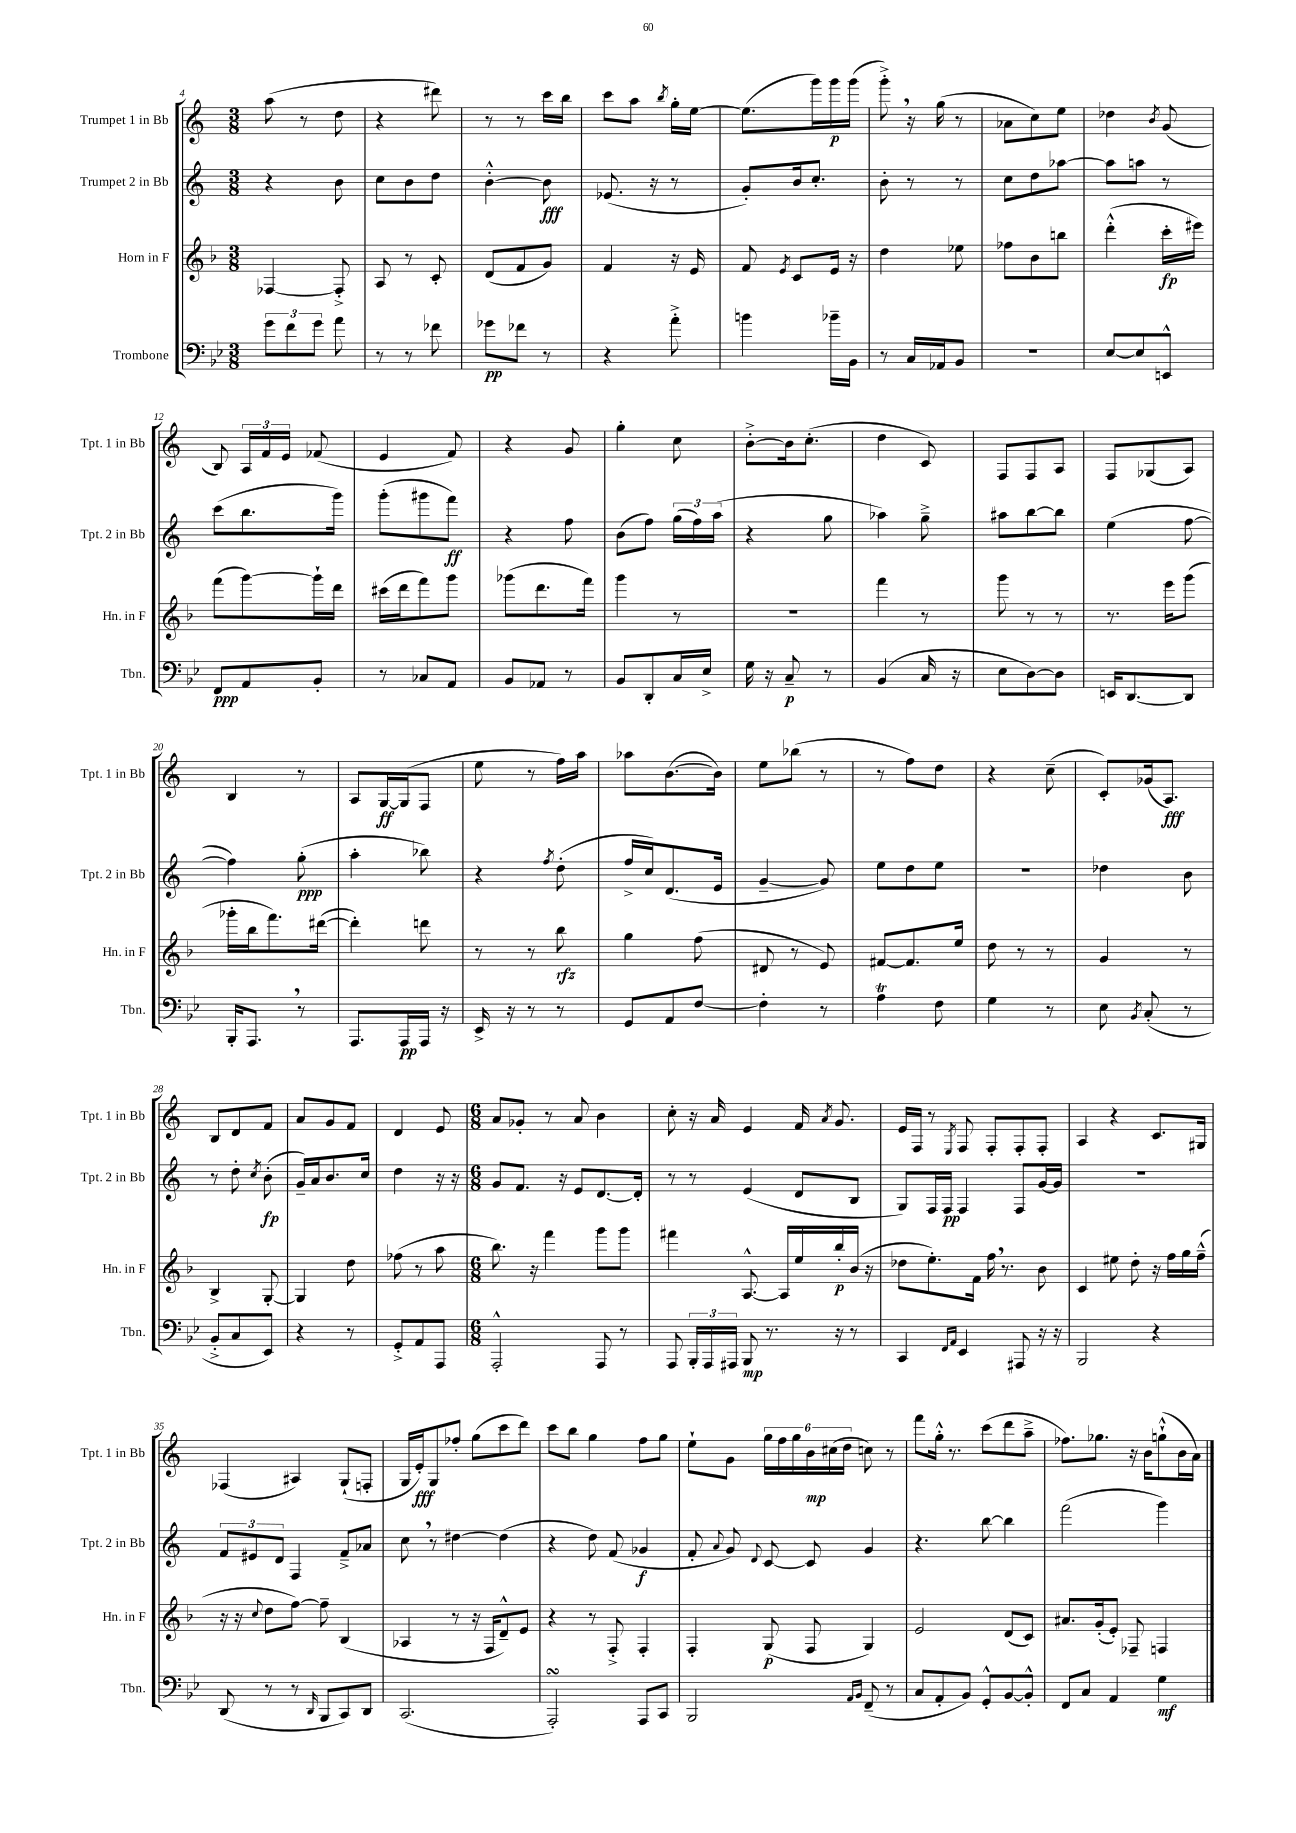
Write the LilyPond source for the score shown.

<<
\new StaffGroup <<
\new Staff = "s0" \with { instrumentName = "Trumpet 1 in Bb" shortInstrumentName = "Tpt. 1 in Bb" } {
    \clef treble \key c \major \numericTimeSignature \time 3/8
    \autoBeamOff a''8( r8 d''8 |
    r4 dis'''8) |
    r8 r8 c'''16[ b''16] |
    c'''8[ a''8] \acciaccatura { b''8 } g''16[-. e''16]~ |
    e''8.[( g'''16) g'''16\p g'''16]( |
    g'''8-.->) \breathe r16 g''16( r8 |
    aes'8[ c''8) e''8] |
    des''4 \acciaccatura { b'8 } g'8( |
    b8) \tuplet 3/2 { a16[ f'16 e'16] } fes'8( |
    e'4 f'8) |
    r4 g'8 |
    g''4-. c''8 |
    b'8[~-.-> b'16 c''8.]-.( |
    d''4 c'8) |
    f8[ f8 a8] |
    f8[ ges8( a8]) |
    b4 r8 |
    a8[ g16~\ff g16( f8] |
    e''8 r8 f''16[) a''16] |
    aes''8[ b'8.~( b'16]) |
    e''8[ bes''8]( r8 |
    r8 f''8[) d''8] |
    r4 c''8--( |
    c'8[-.) ges'16( a8.]\fff) |
    b8[ d'8 f'8] |
    a'8[ g'8 f'8] |
    d'4 e'8 |
    \numericTimeSignature \time 6/8 a'8[ ges'8]-. r8 a'8 b'4 |
    c''8-. r16 a'16 e'4 f'16 \acciaccatura { a'8 } g'8. |
    e'16[ f16] r8 \acciaccatura { e8 } f8 f8[-. f8-. f8]-. |
    a4 r4 c'8.[ gis16] |
    fes4( ais4) g8[-!( f8]-. |
    g16[ e'16-.\fff) g8 fes''8]-. g''8[( c'''8 d'''8]) |
    c'''8[ b''8] g''4 f''8[ g''8] |
    e''8[-! g'8] \tuplet 6/4 { g''16[ f''16 g''16 b'16\mp cis''16( d''16] } c''8) r8 |
    f'''8[ g''16]-.-^ r8. c'''8[( d'''8 a''8]---> |
    fes''8.[) ges''8.] r16 b'16[ g''8-!-^( b'16 a'16]) \bar "|." |
}
\new Staff = "s1" \with { instrumentName = "Trumpet 2 in Bb" shortInstrumentName = "Tpt. 2 in Bb" } {
    \clef treble \key c \major \numericTimeSignature \time 3/8
    \autoBeamOff r4 b'8 |
    c''8[ b'8 d''8] |
    b'4~-.-^ b'8\fff |
    ees'8.( r16 r8 |
    g'8[-.) b'16 c''8.]-. |
    b'8-. r8 r8 |
    c''8[ d''8 aes''8]~ |
    aes''8[ a''8] r8 |
    c'''8[( b''8. g'''16]) |
    g'''8[-.( gis'''8 f'''8]\ff) |
    r4 f''8 |
    b'8[( f''8]) \tuplet 3/2 { g''16[( f''16) a''16]( } |
    r4 g''8 |
    aes''4) g''8---> |
    ais''8[ b''8~ b''8] |
    e''4( f''8~ |
    f''4) g''8-.\ppp( |
    a''4-. bes''8) |
    r4 \acciaccatura { f''8 } d''8-.( |
    f''16[-> c''16) d'8.( e'16] |
    g'4~-- g'8) |
    e''8[ d''8 e''8] |
    R4. |
    des''4 b'8 |
    r8 d''8-. \acciaccatura { c''8 } b'8-.\fp( |
    g'16[--) a'16 b'8. c''16] |
    d''4 r16 r16 |
    \numericTimeSignature \time 6/8 g'8[ f'8.] r16 e'8[ d'8.~ d'16]-. |
    r8 r8 e'4( d'8[ b8] |
    g8[) f16 f16]\pp f4 f8[ g'16~ g'16] |
    R2. |
    \tuplet 3/2 { f'8[ eis'8 d'8] } f4 f'8[---> aes'8] |
    c''8 \breathe r8 dis''4~ dis''4( |
    r4 d''8) f'8( ges'4\f |
    f'8-. \appoggiatura { a'8 } g'8) \appoggiatura { d'8 } c'8~ c'8 g'4 |
    r4. b''8~ b''4 |
    f'''2( g'''4) \bar "|." |
}
\new Staff = "s2" \with { instrumentName = "Horn in F" shortInstrumentName = "Hn. in F" } {
    \clef treble \key f \major \numericTimeSignature \time 3/8
    \autoBeamOff fes4~ fes8-.-> |
    a8 r8 c'8-. |
    d'8[( f'8 g'8]) |
    f'4 r16 e'16 |
    f'8 \acciaccatura { e'8 } c'8[ e'16] r16 |
    d''4 ees''8 |
    fes''8[ bes'8 b''8] |
    d'''4-.-^( c'''16[-.\fp eis'''16]) |
    f'''8[( g'''8~) g'''16-! d'''16] |
    cis'''16[( d'''16 f'''8) g'''8] |
    ges'''8[( d'''8. f'''16]) |
    g'''4 r8 |
    r4. |
    f'''4 r8 |
    g'''8 r8 r8 |
    r8. e'''16[ g'''8]( |
    ges'''16[-. bes''16 f'''8.) dis'''16]~( |
    dis'''4-.) d'''8 |
    r8 r8 bes''8\rfz |
    g''4 f''8( |
    dis'8 r8 e'8) |
    fis'8[~ fis'8. e''16] |
    d''8 r8 r8 |
    g'4 r8 |
    bes4-> g8~-. |
    g4 d''8 |
    fes''8( r8 a''8 |
    \numericTimeSignature \time 6/8 bes''8.) r16 f'''4 g'''8[ g'''8] |
    fis'''4 a8.~-^ a16[ e''16 bes''16-.\p bes'16]( r16 |
    des''8[ e''8.-.) f'16] f''16 \breathe r8. bes'8 |
    c'4 eis''8 d''8-. r16 f''16[ g''16 f''16]---^( |
    r16 r16 \appoggiatura { c''8 } d''8[ f''8]~) f''8-- bes4( |
    aes4 r8 r16 f16[ d'8---^) e'8] |
    r4 r8 f8-.-> f4-. |
    f4-. g8\p( f8 g4) |
    e'2 d'8[( c'8]) |
    ais'8.[ g'16-.( e'8]-.) fes8-- f4 \bar "|." |
}
\new Staff = "s3" \with { instrumentName = "Trombone" shortInstrumentName = "Tbn." } {
    \clef bass \key bes \major \numericTimeSignature \time 3/8
    \autoBeamOff \tuplet 3/2 { g'8[ f'8 g'8] } a'8 |
    r8 r8 fes'8 |
    ges'8[\pp fes'8] r8 |
    r4 a'8-.-> |
    b'4 bes'16[-- bes,16] |
    r8 c16[ aes,16 bes,8] |
    R4. |
    ees8[~ ees8 e,8]-^ |
    f,8[\ppp a,8 bes,8]-. |
    r8 ces8[ a,8] |
    bes,8[ aes,8] r8 |
    bes,8[ d,8-. c16 ees16]-> |
    g16 r16 c8--\p r8 |
    bes,4( c16 r16 |
    ees8[ d8~) d8] |
    e,16[ d,8.~ d,8] |
    bes,,16[-. a,,8.] \breathe r8 |
    a,,8.[ a,,16\pp a,,16] r16 |
    ees,16-> r16 r8 r8 |
    g,8[ a,8 f8]~ |
    f4-. r8 |
    a4\trill f8 |
    g4 r8 |
    ees8 \acciaccatura { bes,8 } c8-.( r8 |
    bes,8[-.-> c8 ees,8]) |
    r4 r8 |
    g,8[-.-> a,8 a,,8] |
    \numericTimeSignature \time 6/8 a,,2-.-^ a,,8 r8 |
    a,,8 \tuplet 3/2 { bes,,16[-. a,,16 ais,,16] } bes,,8\mp r8. r16 r8 |
    c,4 \grace { f,16[ a,16] } ees,4 ais,,8 r16 r16 |
    bes,,2 r4 |
    d,8( r8 r8 \grace { d,16 } bes,,8[ c,8) d,8] |
    c,2.( |
    a,,2-.\turn) a,,8[ c,8] |
    bes,,2 \grace { a,16[ bes,16] } f,8--( r8 |
    c8[ a,8-. bes,8]) g,8[-.-^ bes,8~ bes,8]-.-^ |
    f,8[ c8] a,4 g4\mf \bar "|." |
}
>>
>>
\layout { \context { \Score currentBarNumber = #4 } }
